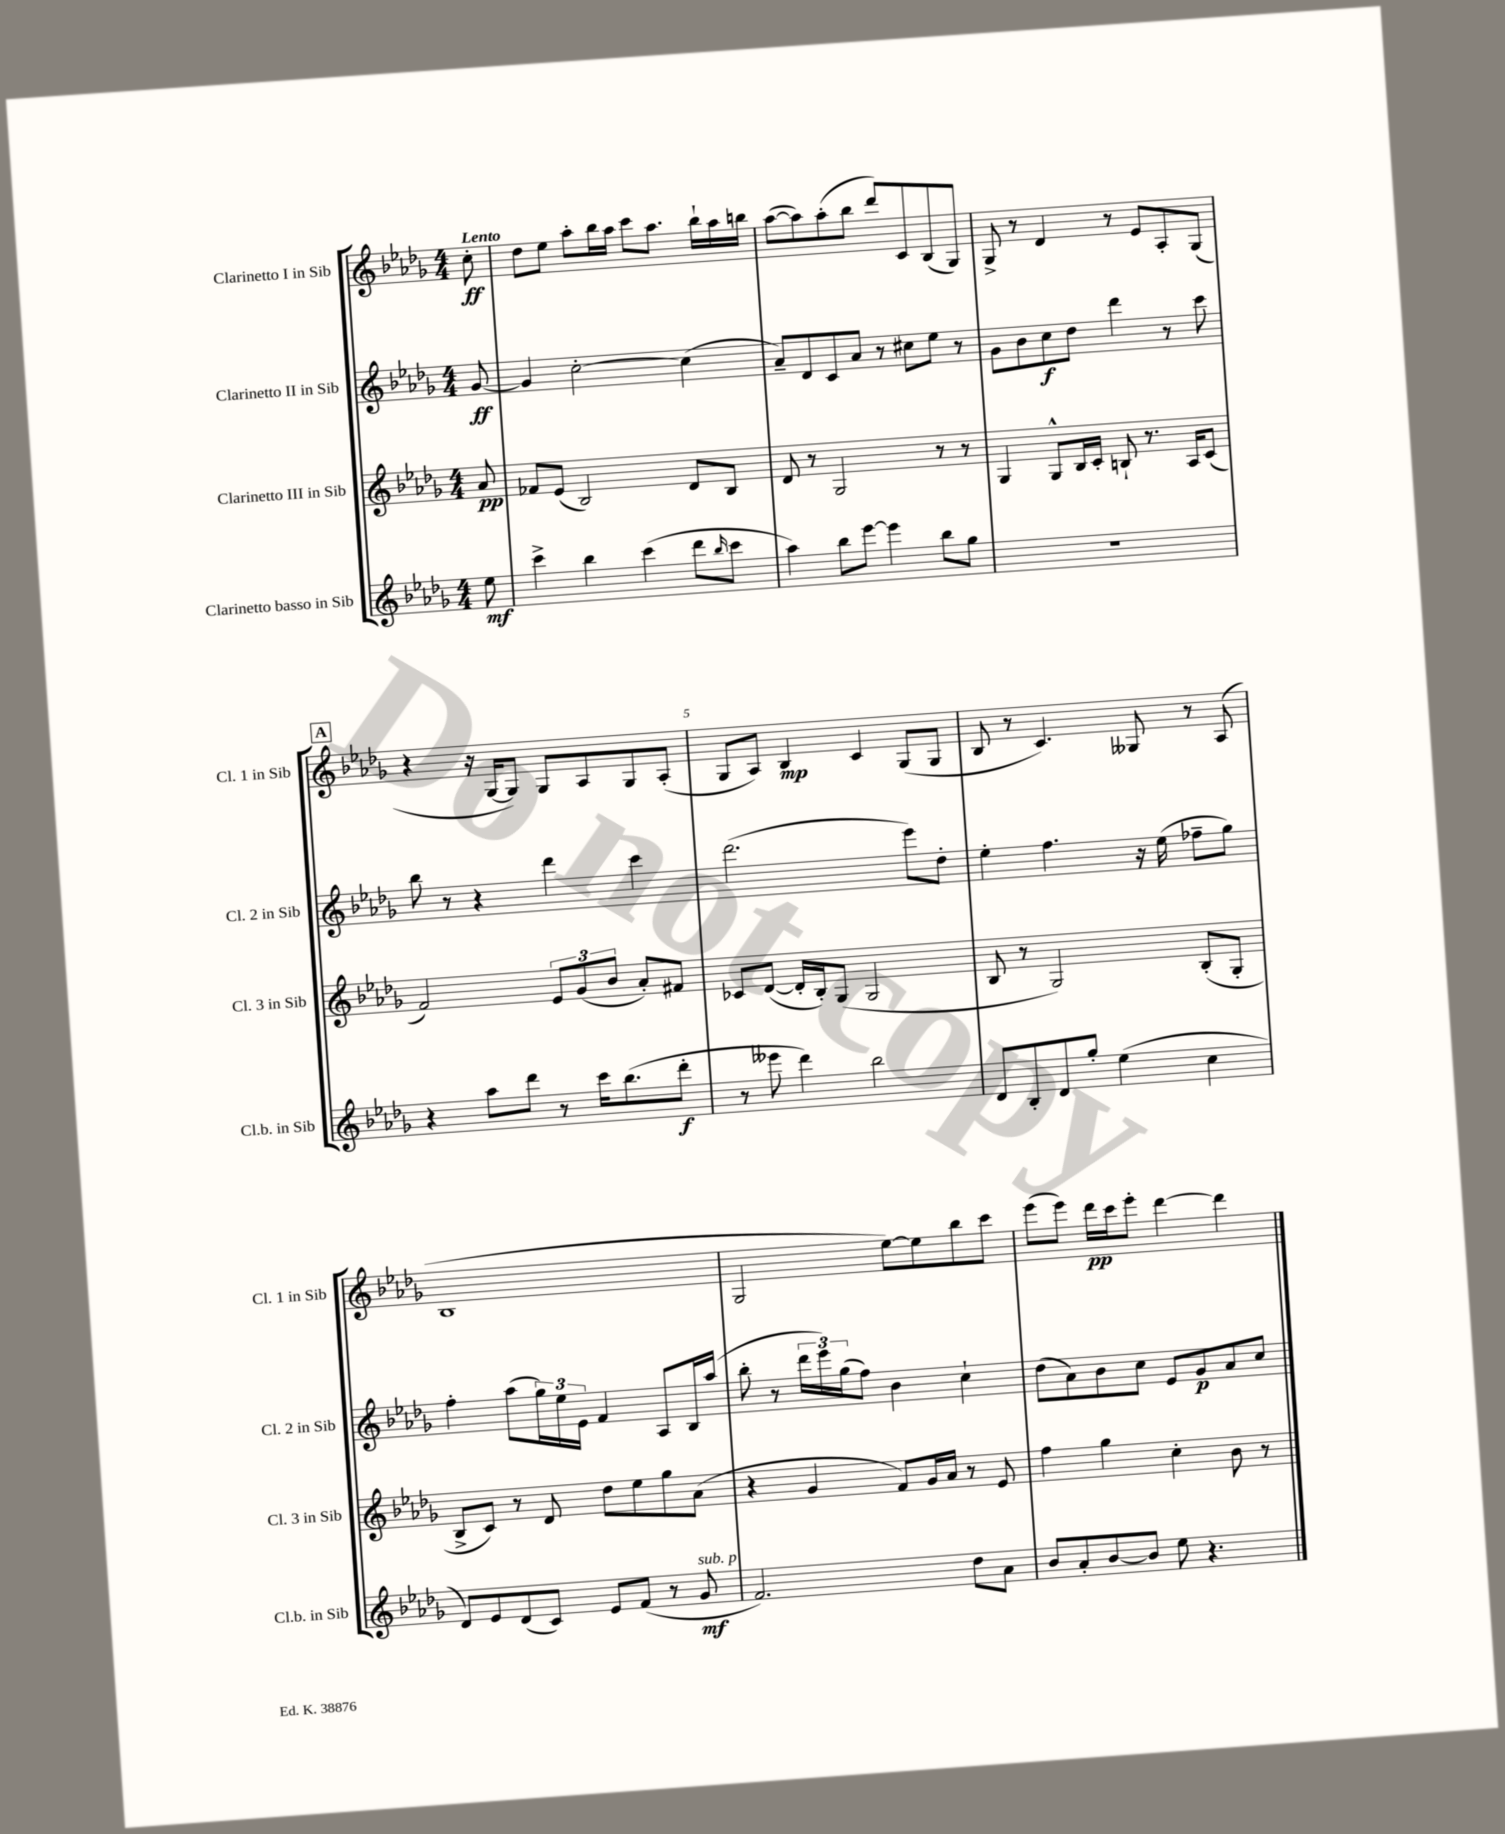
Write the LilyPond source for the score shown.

<<
\new StaffGroup <<
\new Staff = "s0" \with { instrumentName = "Clarinetto I in Sib" shortInstrumentName = "Cl. 1 in Sib" } {
    \clef treble \key des \major \numericTimeSignature \time 4/4 \partial 8 \tempo "Lento"
    c''8-.\ff |
    des''8 ees''8 aes''8-. bes''16 aes''16 c'''8 aes''8. bes''16-! aes''16 b''16 |
    aes''8~( aes''8) aes''8-.( bes''8 des'''8) c'8 bes8( ges8) |
    ges8-> r8 des'4 r8 ees'8 aes8-. ges8( |
    \mark \markup { \box "A" } r4 r16 ges16~ ges8) ges8 aes8 ges8 aes8-.( |
    ges8 aes8) bes4\mp c'4 ges8( ges8 |
    bes8 r8 c'4.) geses8 r8 aes8( |
    bes1 |
    ges2 ees''8~) ees''8 bes''8 c'''8 |
    ees'''8( ees'''8) des'''16\pp c'''16 ees'''8-. des'''4~ des'''4 \bar "|." |
}
\new Staff = "s1" \with { instrumentName = "Clarinetto II in Sib" shortInstrumentName = "Cl. 2 in Sib" } {
    \clef treble \key des \major \numericTimeSignature \time 4/4 \partial 8
    ges'8~\ff |
    ges'4 c''2~-. c''4( |
    aes'8--) des'8 c'8 aes'8 r8 cis''8 ees''8 r8 |
    ges'8 bes'8 c''8\f des''8 des'''4 r8 c'''8 |
    \mark \markup { \box "A" } bes''8 r8 r4 des'''4 c'''4 |
    des'''2.( ees'''8) des''8-. |
    ees''4-. f''4. r16 ees''16( fes''8-- ges''8) |
    f''4-. aes''8( \tuplet 3/2 { ges''16) ees''16 ees'16 } f'4 aes8 bes16 aes''16( |
    bes''8-. r8 \tuplet 3/2 { des'''16 ees'''16) ges''16( } f''8) bes'4 c''4-! |
    des''8( aes'8) bes'8 c''8 ees'8 ges'8\p aes'8 c''8 \bar "|." |
}
\new Staff = "s2" \with { instrumentName = "Clarinetto III in Sib" shortInstrumentName = "Cl. 3 in Sib" } {
    \clef treble \key des \major \numericTimeSignature \time 4/4 \partial 8
    aes'8\pp |
    fes'8 ees'8( bes2) des'8 bes8 |
    des'8 r8 ges2 r8 r8 |
    ges4 ges8-^ bes16 c'16-. b8-! r8. aes16 c'8( |
    \mark \markup { \box "A" } f'2) \tuplet 3/2 { ees'8 ges'8( bes'8 } aes'8-.) fis'8 |
    ces'8 des'8~( des'16-. bes16-.) ges8( ges2 |
    bes8 r8 ges2) bes8-.( ges8-. |
    bes8-> c'8) r8 des'8 des''8 ees''8 ges''8 aes'8( |
    r4 ges'4 f'8) ges'16 aes'16 r8 ees'8 |
    f''4 ges''4 c''4-. bes'8 r8 \bar "|." |
}
\new Staff = "s3" \with { instrumentName = "Clarinetto basso in Sib" shortInstrumentName = "Cl.b. in Sib" } {
    \clef treble \key des \major \numericTimeSignature \time 4/4 \partial 8
    ees''8\mf |
    c'''4-> bes''4 c'''4( des'''8 \grace { bes''16 } c'''8 |
    aes''4) bes''8 ees'''8~ ees'''4 bes''8 ges''8 |
    R1 |
    \mark \markup { \box "A" } r4 aes''8 des'''8 r8 c'''16 bes''8.( des'''8-.\f |
    r8 eeses'''8 des'''4) bes''2 |
    des'8 bes8-. des'8 ges''8-. ees''4( c''4 |
    des'8) ees'8 des'8( c'8) ees'8 f'8( r8 ges'8\mf^\markup { \italic "sub. p" } |
    f'2.) des''8 aes'8 |
    bes'8 aes'8-. bes'8~ bes'8 ees''8 r4. \bar "|." |
}
>>
>>
\layout { \context { \Score \override BarNumber.break-visibility = ##(#f #t #t) barNumberVisibility = #(every-nth-bar-number-visible 5) } }
